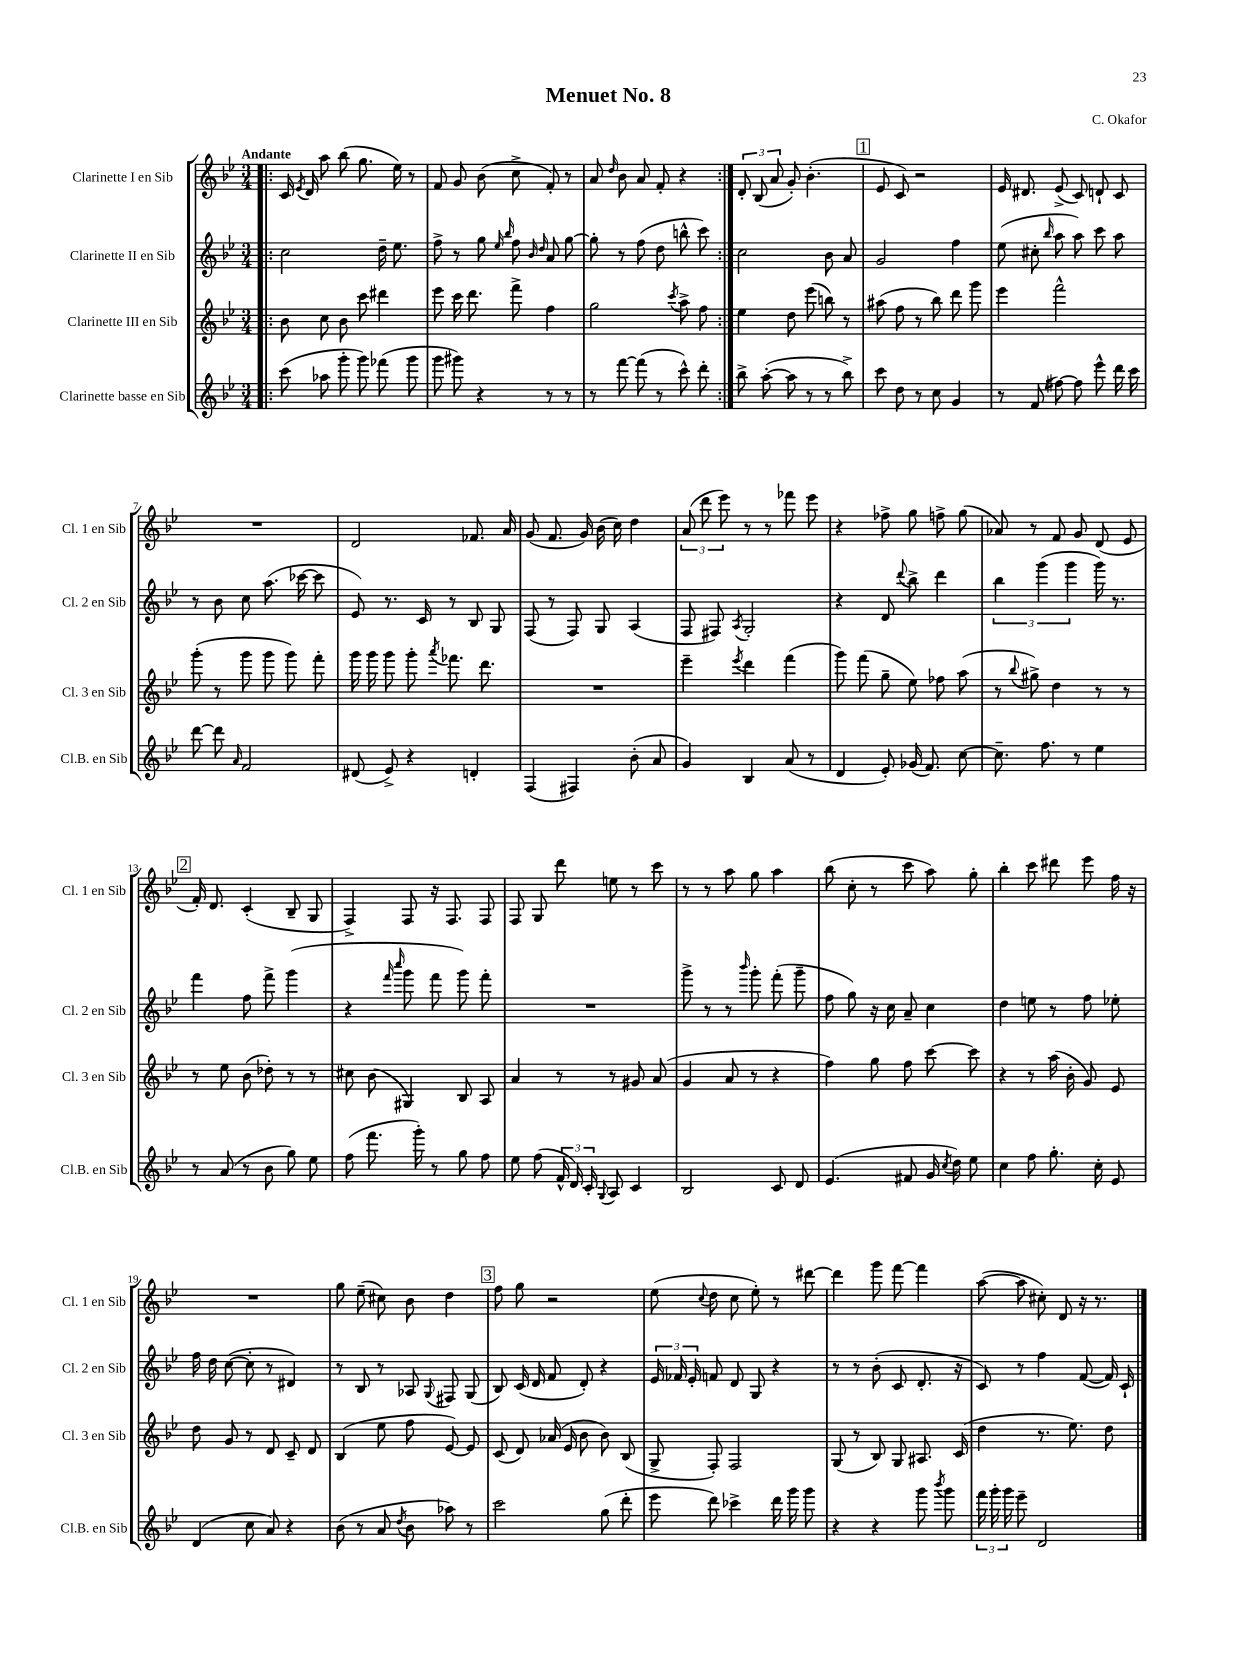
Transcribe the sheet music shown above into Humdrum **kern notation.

**kern	**kern	**kern	**kern
*staff4	*staff3	*staff2	*staff1
*clefG2	*clefG2	*clefG2	*clefG2
*k[b-e-]	*k[b-e-]	*k[b-e-]	*k[b-e-]
*M3/4	*M3/4	*M3/4	*M3/4
=!|:	=!|:	=!|:	=!|:
(8ccc\	8b-\	2cc\	16c/
.	.	.	8qe-/
.	.	.	16d/
8aa-\	8cc\	.	8aa\
8ggg'\	8b-\	.	(8bb-\
8ggg\)	8ccc\	.	8.gg\
(8fff-\	4ddd#\	16dd~\	.
.	.	8.ee-\	16ee-\)
8ggg\	.	.	8r
=	=	=	=
8ggg\	8eee-\	8ff^\	8f/
8ggg#\)	16ccc\	8r	8g/
.	8.ddd\	.	.
4r	.	8gg\	(8b-\
.	.	16qqee-/	.
.	.	16qqbb-/	.
.	8fff^\	8ff\	8cc^\
.	.	16qqb-/	.
.	.	16qqdd/	.
8r	4ff\	8a/	8f'/)
8r	.	[8gg\	8r
=	=	=	=
8r	2gg\	8gg'\]	8a/
.	.	.	16qqdd/
[8fff\	.	8r	8b-\
(8fff\]	.	(8ff\	8a/
8r	.	8dd\	8f'/
.	8qccc/	.	.
8ccc^^\)	8aa^\	8bb^^\	4r
8ddd'\	8ff\	8ccc\)	.
=:|!	=:|!	=:|!	=:|!
8bb-^\	4ee-\	2cc\	12d'/
.	.	.	(12B-/
([8aa'\	.	.	.
.	.	.	12a/
8aa\]	8dd\	.	8g'/)
8r	(8eee-\	.	(4.b-'\
8r	8bb\)	8b-\	.
8bb-^\)	8r	8a/	.
=	=	=	=
8ccc\	(8aa#\	2g/	8e-/
8dd\	8ff\	.	8c/)
8r	8r	.	2r
8cc\	8bb-\)	.	.
4g/	8ddd\	4ff\	.
.	8ggg\	.	.
=	=	=	=
8r	4eee-\	(8ee-\	16e-/
.	.	.	8.d#/
(8f/	.	8cc#'\	.
.	.	16qqbb-/	.
[8ff#\)	2fff^^\	8aa\	(8e-^/
8ff#\]	.	8aa\)	8c/)
8eee-^^\	.	8ccc\	8d`/
16ddd\	.	8aa\	8c/
16ccc\	.	.	.
=	=	=	=
[8ddd\	(8ggg'\	8r	2.r
8ddd\]	8r	8b-\	.
16qqa/	.	.	.
2f/	8ggg\	8cc\	.
.	8ggg\	(8.aa\	.
.	8ggg\)	.	.
.	.	[16ccc-\	.
.	8fff'\	8ccc-\]	.
=	=	=	=
(8d#/	16ggg\	8e-/)	2d/
.	16ggg\	.	.
8e-^/)	8ggg\	8.r	.
4r	8ggg'\	.	.
.	.	16c/	.
.	8qaaa/	.	.
.	8.fff-\	8r	.
4d'/	.	8B-/	8.f-/
.	8.ddd\	.	.
.	.	8G/	.
.	.	.	16a/
=	=	=	=
(4F/	2.r	(8F/	(8g/
.	.	8r	8.f/
4F#/)	.	8F/)	.
.	.	.	16g/)
.	.	8G/	(16b-\
.	.	.	16cc\)
(8b-'\	.	(4A/	4dd\
8a/	.	.	.
=	=	=	=
4g/)	4eee-~\	8F/	(12a/
.	.	.	12ddd\
.	.	8F#/)	.
.	.	.	12eee-\)
.	8qeee-/	8qA/	.
4B-/	4ddd\	2G'/	8r
.	.	.	8r
(8a/	(4fff\	.	8fff-\
8r	.	.	8eee-\
=	=	=	=
4d/	8ggg\)	4r	4r
.	(8fff\	.	.
8e-'/)	8gg~\	8d/	8ff-^\
.	.	8qqddd/	.
(16g-/	8ee-\)	8bb-^\	8gg\
8.f/)	.	.	.
.	8ff-\	4ddd\	8ff^\
[8cc\	(8aa\	.	(8gg\
=	=	=	=
8.cc~\]	8r	6bb-\	8a-/)
.	8qqbb-/	.	.
.	8gg#^\)	.	8r
.	.	(6ggg\	.
8.ff\	.	.	.
.	4dd\	.	8f/
.	.	6ggg\	.
8r	.	.	8g/
4ee-\	8r	16ggg\)	(8d/
.	.	8.r	.
.	8r	.	8e-/
=	=	=	=
8r	8r	4fff\	16f'/)
.	.	.	8.d/
(8a/	8ee-\	.	.
8r	(8b-\	8ff\	(4c'/
8b-\	8dd-'\)	8fff^\	.
8gg\)	8r	(4ggg\	8B-~/
8ee-\	8r	.	8G/
=	=	=	=
(8ff\	8cc#\	4r	4F^/)
8.fff\	(8b-\	.	.
.	.	16qqfff/	.
.	.	16qqcccc/	.
.	4G#/)	8ggg\	8F/
16ggg'\)	.	.	.
8r	.	8fff\	16r
.	.	.	8.F/
8gg\	8B-/	8ggg\)	.
8ff\	8A/	8fff'\	8F/
=	=	=	=
8ee-\	4a/	2.r	8F/
(8ff\	.	.	8G/
24f^^/	8r	.	8ddd\
24d/)	.	.	.
24c'/	.	.	.
8qqG/	.	.	.
8A/	8r	.	8ee\
4c/	8g#/	.	8r
.	(8a/	.	8ccc\
=	=	=	=
2B-/	4g/	8ggg^\	8r
.	.	8r	8r
.	8a/	8r	8aa\
.	.	16qqbbb-/	.
.	8r	8ggg'\	8gg\
8c/	4r	(8fff'\	4aa\
8d/	.	8ggg~\	.
=	=	=	=
(4.e-/	4ff\)	8ff\	(8bb-\
.	.	8gg\)	8cc'\
.	8gg\	16r	8r
.	.	16cc\	.
8f#/	8ff\	8a~/	8ccc\
16g/	[8ccc\	4cc\	8aa\)
8qcc/	.	.	.
16dd\)	.	.	.
8ee-\	8ccc\]	.	8gg'\
=	=	=	=
4cc\	4r	4dd\	4bb-'\
8ff\	8r	8ee\	8ccc\
8.gg'\	(16aa\	8r	8ddd#\
.	16b-'\	.	.
.	8g/)	8ff\	8eee-\
16cc'\	.	.	.
8e-/	8e-/	8ee-'\	16ff\
.	.	.	16r
=	=	=	=
(4d/	8dd\	16ff\	2.r
.	.	16dd\	.
.	8g/	([8cc\	.
8cc\	8r	8cc'\]	.
8a/)	8d/	8r	.
4r	8c~/	4d#/)	.
.	8d/	.	.
=	=	=	=
(8b-\	(4B-/	8r	8gg\
8r	.	8B-/	(8ee-~\
8a/	8ee-\	8r	8cc#\)
8qdd/	.	.	.
8b-\	8ff\	8A-/	8b-\
.	.	8qqG/	.
8aa-\)	[8e-/)	8F#/	4dd\
8r	8e-/]	(8G/	.
=	=	=	=
2ccc\	(8c/	8B-/)	8ff\
.	8d/)	(16c/	8gg\
.	.	16d/	.
.	(16a-/	8f/	2r
.	16e-/	.	.
.	8b-\	8d'/)	.
(8gg\	8b-\)	4r	.
8ddd'\	(8B-/	.	.
=	=	=	=
8eee-\	8G^/	24e-/	(8ee-\
.	.	24f-/	.
.	.	24e-'/	.
.	.	.	8qqcc/
8ddd\)	8F'/)	8f/	8dd\
4ccc-^\	2F/	8d/	8cc\
.	.	8G/	8ee-'\)
16ddd\	.	4r	8r
16ggg\	.	.	.
8ggg\	.	.	[8ddd#\
=	=	=	=
4r	(8G/	8r	4ddd#\]
.	8r	8r	.
4r	8B-/)	(8b-'\	8ggg\
.	8G/	8c/	[8fff\
8ggg\	8.A#/	8.d'/	4fff\]
8qbbb-/	.	.	.
8ggg\	.	.	.
.	(16c/	16r	.
=	=	=	=
24fff\	4dd\	8c/)	([8aa\
24ggg'\	.	.	.
24ggg\	.	.	.
8eee-~\	.	8r	8aa\]
2d/	8.r	4ff\	8cc#'\)
.	.	.	8d/
.	8.ee-\)	.	.
.	.	([8f/	16r
.	.	.	8.r
.	8dd\	16f/])	.
.	.	16c`/	.
==	==	==	==
*-	*-	*-	*-
